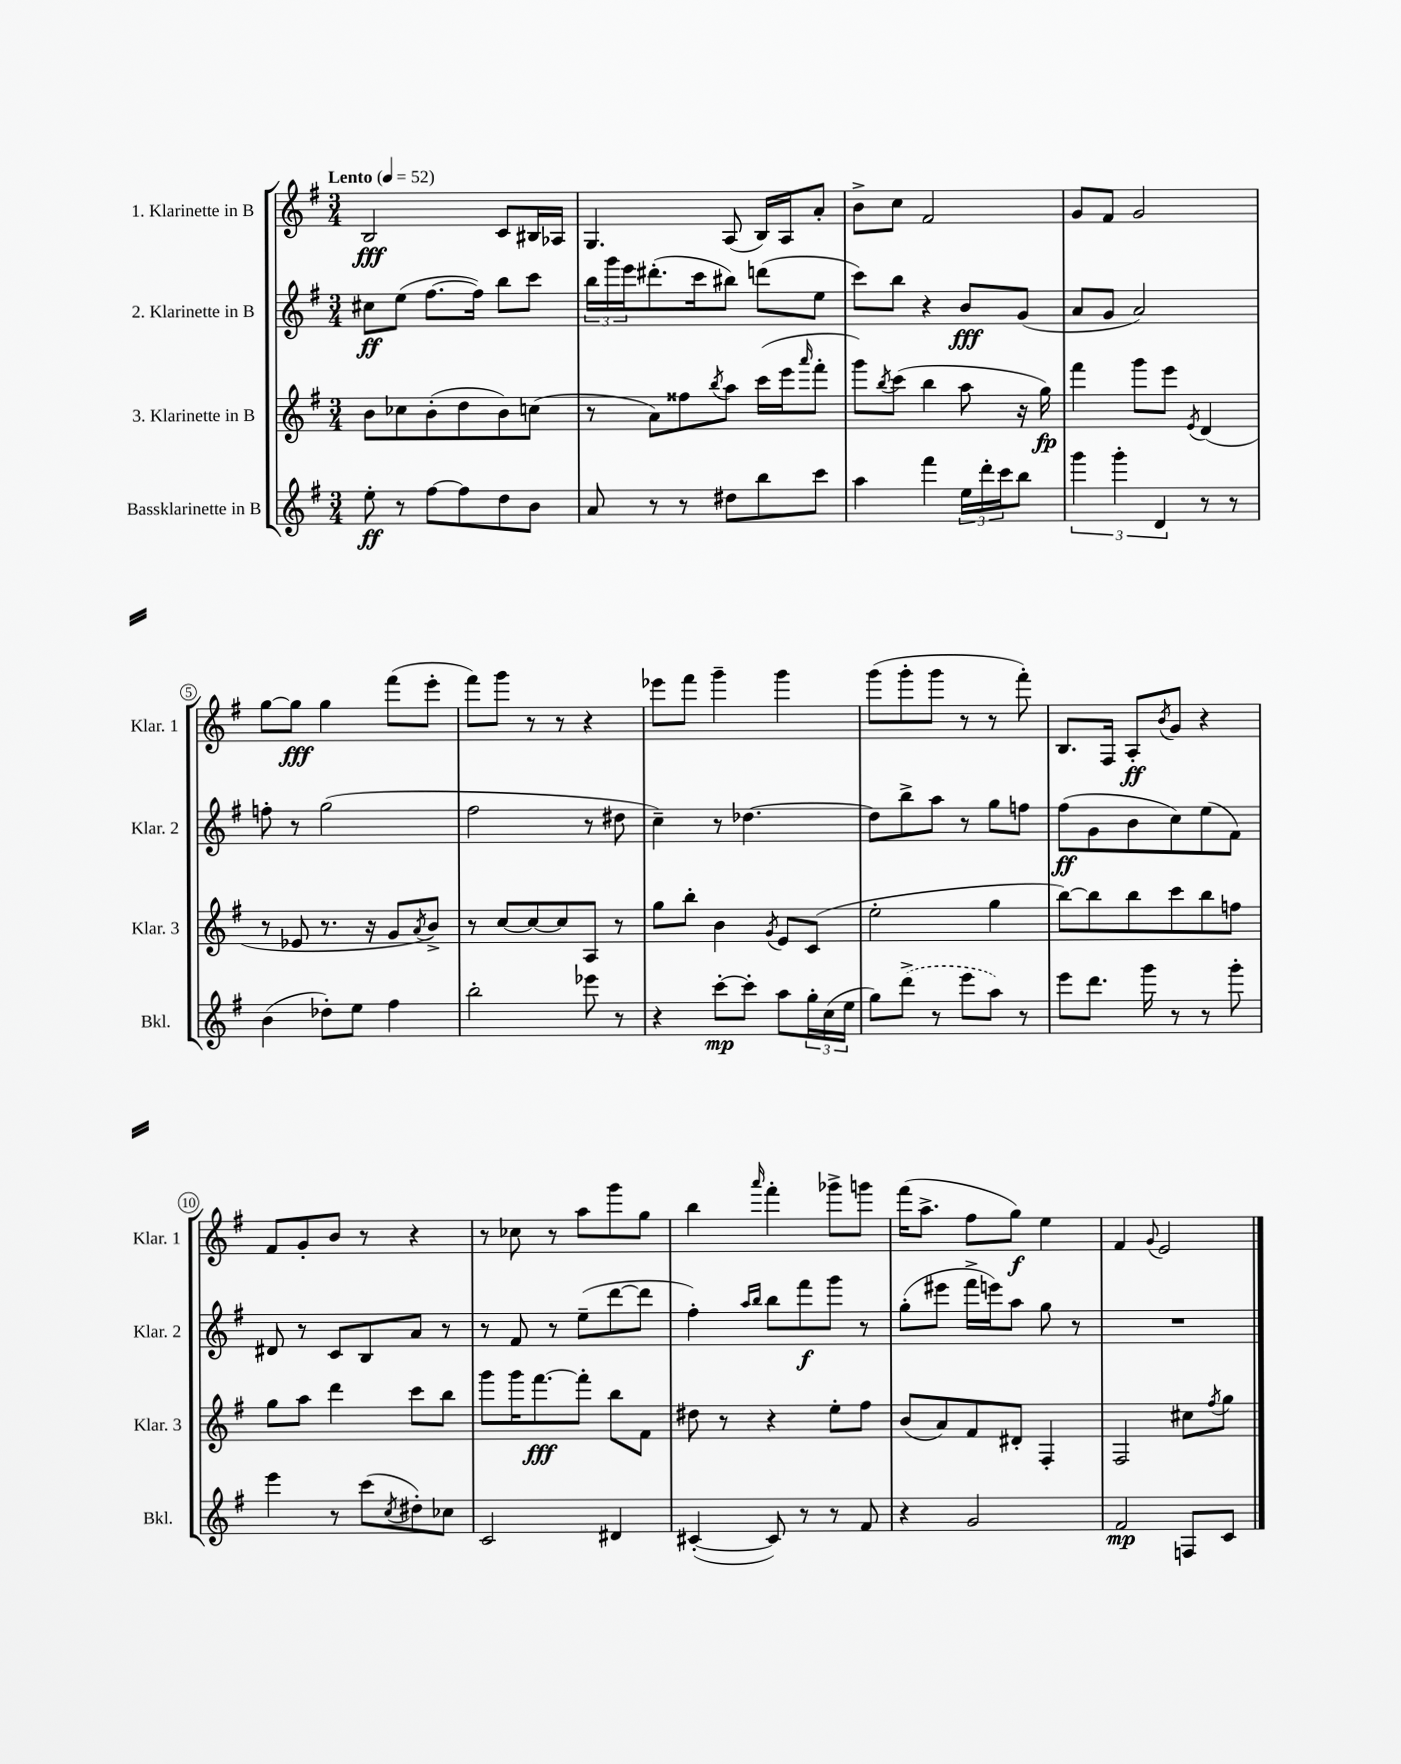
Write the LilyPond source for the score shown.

<<
\new StaffGroup <<
\new Staff = "s0" \with { instrumentName = "1. Klarinette in B" shortInstrumentName = "Klar. 1" } {
    \clef treble \key g \major \numericTimeSignature \time 3/4 \tempo "Lento" 4 = 52
    b2\fff c'8 bis16 aes16 |
    g4. a8( b16) a16 a'8-. |
    b'8-> c''8 fis'2 |
    g'8 fis'8 g'2 |
    g''8~ g''8\fff g''4 fis'''8( e'''8-. |
    fis'''8) g'''8 r8 r8 r4 |
    ees'''8 fis'''8 g'''4-- g'''4 |
    g'''8( g'''8-. g'''8 r8 r8 fis'''8-.) |
    b8. fis16 a8-.\ff \acciaccatura { b'8 } g'8 r4 |
    fis'8 g'8-. b'8 r8 r4 |
    r8 ces''8 r8 a''8 g'''8 g''8 |
    b''4 \grace { a'''16 } fis'''4-. ges'''8-> g'''8 |
    fis'''16( a''8.-> fis''8 g''8\f) e''4 |
    fis'4 \appoggiatura { g'8 } e'2 \bar "|." |
}
\new Staff = "s1" \with { instrumentName = "2. Klarinette in B" shortInstrumentName = "Klar. 2" } {
    \clef treble \key g \major \numericTimeSignature \time 3/4
    cis''8\ff e''8( fis''8.~ fis''16) b''8 c'''8 |
    \tuplet 3/2 { b''16 g'''16 e'''16 } dis'''8.-.( c'''16 bis''8) d'''8( e''8 |
    c'''8) b''8 r4 b'8\fff g'8( |
    a'8 g'8 a'2) |
    f''8-. r8 g''2( |
    fis''2 r8 dis''8 |
    c''4--) r8 des''4.~ |
    des''8 b''8-> a''8 r8 g''8 f''8 |
    fis''8\ff( g'8 b'8 c''8) e''8( fis'8) |
    dis'8 r8 c'8 b8 a'8 r8 |
    r8 fis'8 r8 e''8--( d'''8~ d'''8 |
    fis''4-.) \grace { a''16 b''16 } b''8 fis'''8\f g'''8 r8 |
    g''8-.( eis'''8 fis'''16-> e'''16) a''8 g''8 r8 |
    R2. \bar "|." |
}
\new Staff = "s2" \with { instrumentName = "3. Klarinette in B" shortInstrumentName = "Klar. 3" } {
    \clef treble \key g \major \numericTimeSignature \time 3/4
    b'8 ces''8 b'8-.( d''8 b'8) c''8( |
    r8 a'8) fisis''8 \acciaccatura { b''8 } a''8 c'''16( e'''16 \grace { a'''16 } fis'''8-. |
    g'''8) \acciaccatura { b''8 } c'''8( b''4 a''8 r16 g''16\fp) |
    fis'''4 g'''8 e'''8 \acciaccatura { e'8 } d'4( |
    r8 ees'8 r8. r16 g'8 \acciaccatura { a'8 } b'8->) |
    r8 c''8~ c''8~ c''8 a8 r8 |
    g''8 b''8-. b'4 \acciaccatura { g'8 } e'8 c'8( |
    e''2-. g''4 |
    b''8~) b''8 b''8 c'''8 b''8 f''8 |
    g''8 a''8 d'''4 c'''8 b''8 |
    g'''8 g'''16 fis'''8.~\fff fis'''8-. b''8 fis'8 |
    dis''8 r8 r4 e''8-. fis''8 |
    b'8( a'8) fis'8 dis'8-. fis4-. |
    fis2 cis''8 \acciaccatura { fis''8 } g''8 \bar "|." |
}
\new Staff = "s3" \with { instrumentName = "Bassklarinette in B" shortInstrumentName = "Bkl." } {
    \clef treble \key g \major \numericTimeSignature \time 3/4
    e''8-.\ff r8 fis''8~ fis''8 d''8 b'8 |
    a'8 r8 r8 dis''8 b''8 c'''8 |
    a''4 fis'''4 \tuplet 3/2 { e''16 d'''16-. c'''16 } b''8 |
    \tuplet 3/2 { g'''4 g'''4-. d'4 } r8 r8 |
    b'4( des''8-.) e''8 fis''4 |
    b''2-. ees'''8 r8 |
    r4 c'''8~-.\mp c'''8-. a''8 \tuplet 3/2 { g''16-. c''16( e''16 } |
    g''8) \once \slurDashed d'''8->( r8 e'''8 a''8) r8 |
    e'''8 d'''8. g'''16 r8 r8 g'''8-. |
    e'''4 r8 c'''8( \acciaccatura { c''8 } dis''8-.) ces''8 |
    c'2 dis'4 |
    cis'4~-.( cis'8) r8 r8 fis'8 |
    r4 g'2 |
    fis'2\mp f8 c'8 \bar "|." |
}
>>
>>
\layout { \context { \Score \override BarNumber.stencil = #(make-stencil-circler 0.1 0.3 ly:text-interface::print) } }
